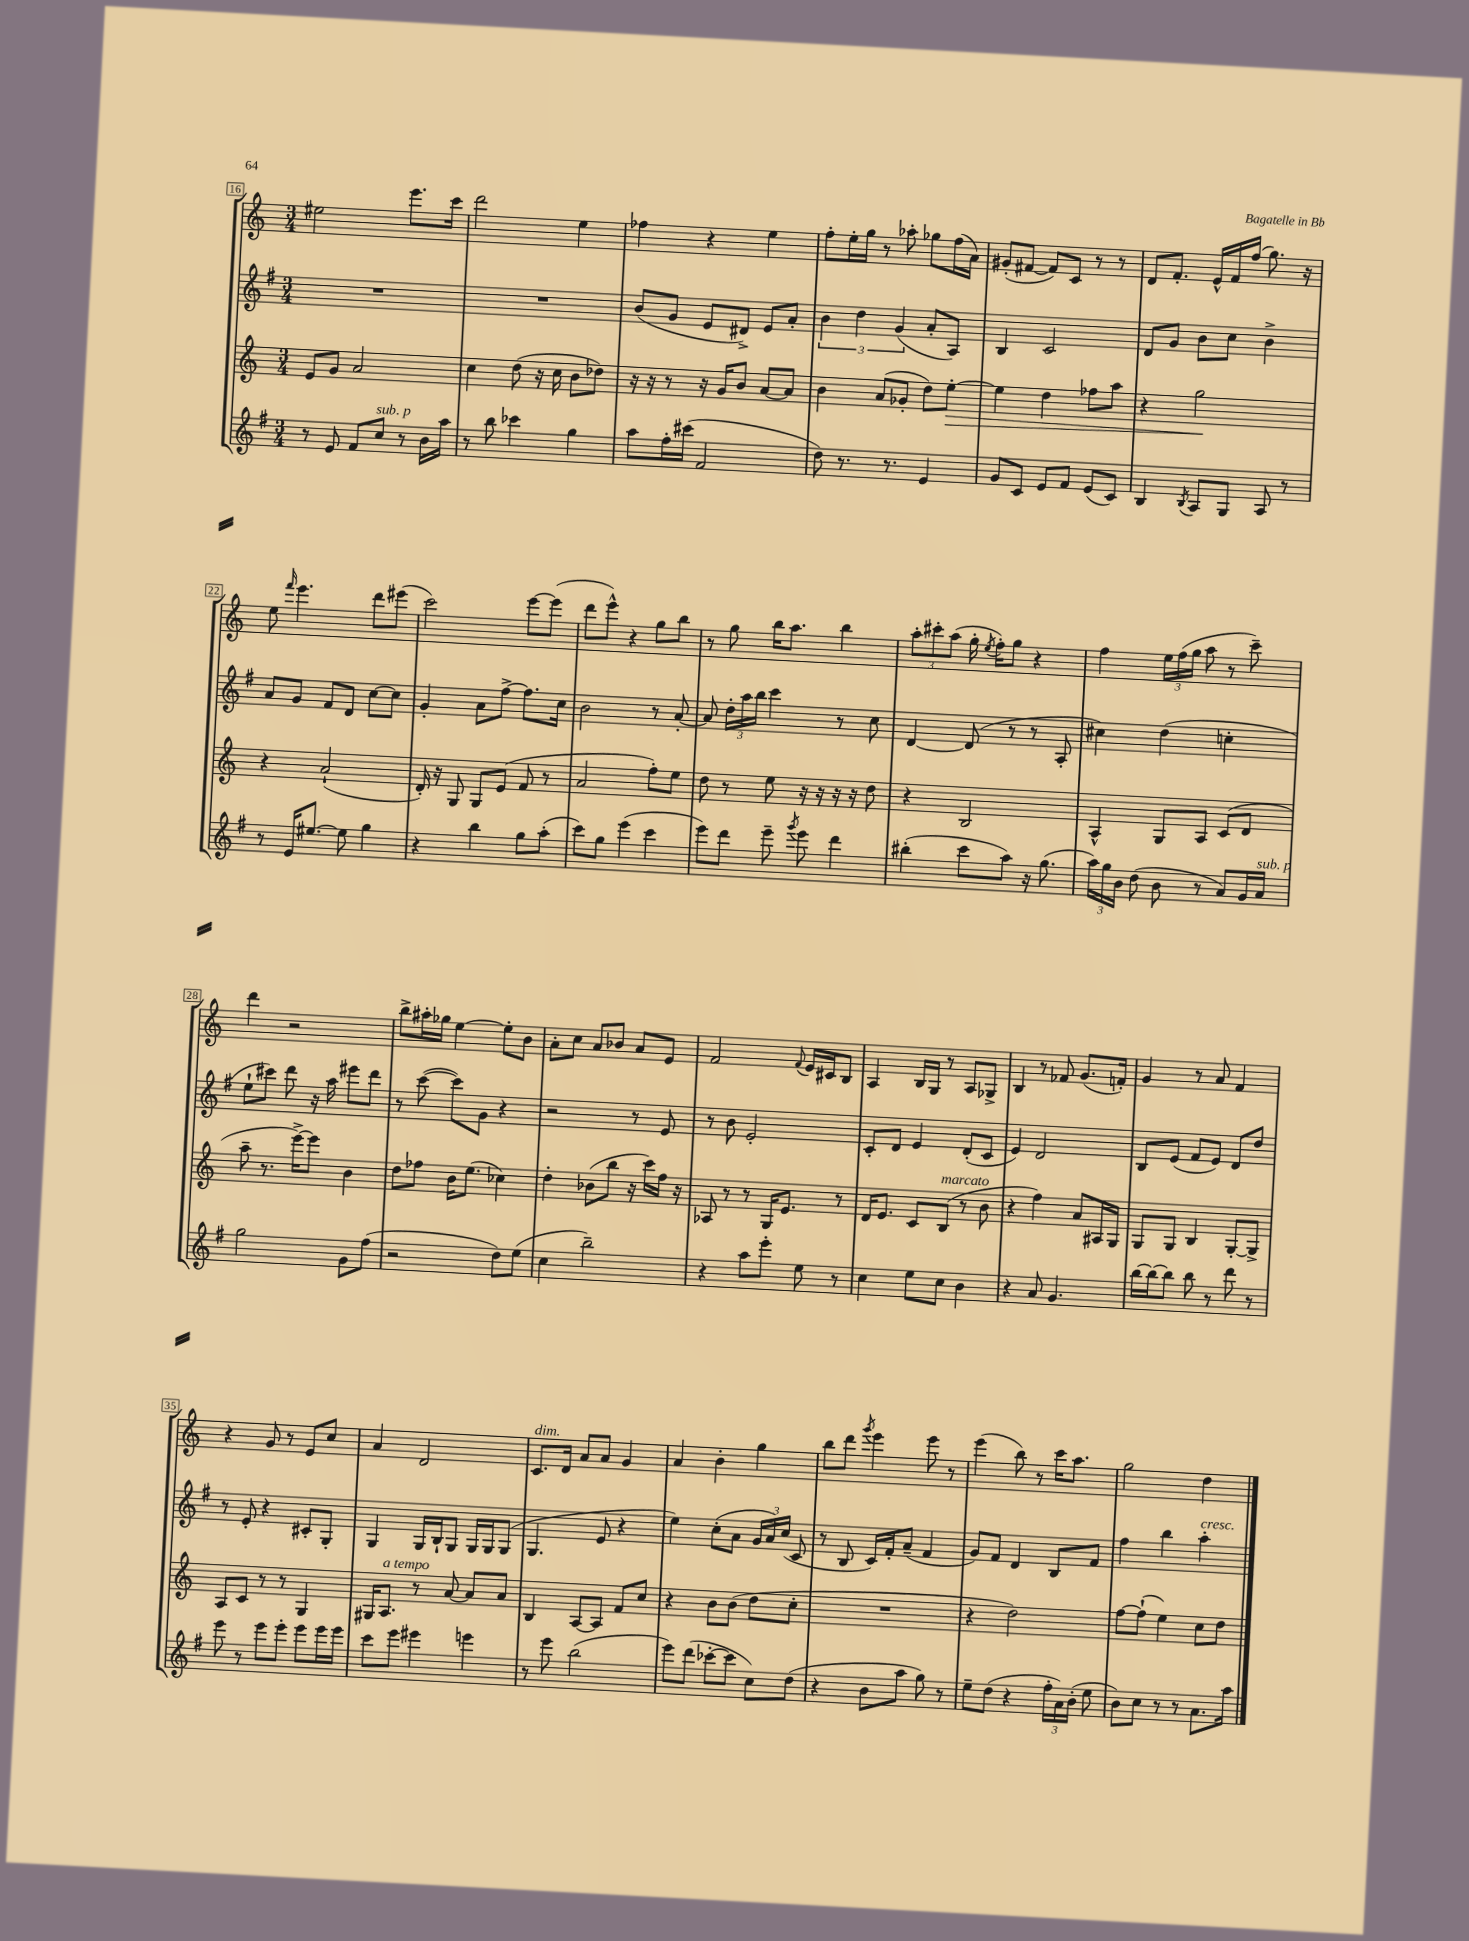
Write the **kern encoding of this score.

**kern	**kern	**dynam	**kern	**kern
*part4	*part3	*part3	*part2	*part1
*staff4	*staff3	*staff3	*staff2	*staff1
*clefG2	*clefG2	*	*clefG2	*clefG2
*k[f#]	*k[]	*	*k[f#]	*k[]
*M3/4	*M3/4	*	*M3/4	*M3/4
=16	=16	=16	=16	=16
8r	8e/L	.	2.r	2ee#X\
8e/	8g/J	.	.	.
8f#/L	2a/	.	.	.
!LO:TX:a:i:t=sub. p	!	!	!	!
8cc/J	.	.	.	.
8r	.	.	.	8.eee\L
16b\LL	.	.	.	.
16aa\JJ	.	.	.	16ccc\Jk
=17	=17	=17	=17	=17
8r	4cc\	.	2.r	2ddd\
8bb\	.	.	.	.
4ccc-X\	(8dd\	.	.	.
.	16r	.	.	.
.	16cc\	.	.	.
4gg\	8b\L	.	.	4ee\
.	8dd-X\J)	.	.	.
=18	=18	=18	=18	=18
8aa\L	16r	.	(8b/L	4ff-X\
.	16r	.	.	.
16ff#'\L	8r	.	8g/J	.
(16ccc#X\JJ	.	.	.	.
2f#/	16r	.	8e/L	4r
.	16g/KL	.	.	.
.	8b/J	.	8d#X^/J)	.
.	[8a/L	.	8e/L	4ee\
.	8a/J]	.	8a'/J	.
=19	=19	=19	=19	=19
8dd\)	4b\	.	6b\	8ff'\L
8.r	.	.	.	16ee'\L
.	.	.	6dd\	.
.	.	.	.	16gg\JJ
.	(8a/L	.	.	8r
8.r	.	.	.	.
.	.	.	(6g/	.
.	8g-X'/J	.	.	8aa-X'\
4e/	8dd\L)	.	8a'/L	8gg-X\L
!	!	!LO:HP:b	!	!
.	[8ee'\J	>	8A/J)	(16ff\L
.	.	.	.	16a\JJ)
=20	=20	=20	=20	=20
8g/L	4ee\]	.	4B/	(8g#X'/L
8c/J	.	.	.	[8f#X/J
8e/L	4dd\	.	2c/	8f#/L])
8f#/J	.	.	.	8c/J
(8e/L	8ff-X\L	.	.	8r
8c/J)	8aa\J	.	.	8r
=21	=21	=21	=21	=21
4B/	4r	.	8d/L	8d/L
.	.	.	8g/J	8.f'/J
8qB/	.	.	.	.
8A/L	2gg\	.	8b\L	.
.	.	.	.	16e^^/LL
8G/J	.	.	8cc\J	16f/
.	.	.	.	(16ff/JJ
8A/	.	.	4b^\	8.gg\)
8r	.	.	.	.
.	.	.	.	16r
.	.	]	.	.
!!LO:LB:g=z
=22	=22	=22	=22	=22
8r	4r	.	8a/L	8ee\
.	.	.	.	16qqfff/
16e/KL	.	.	8g/J	4.eee\
[8.ee#X/J	.	.	.	.
.	(2a`/	.	8f#/L	.
8ee#\]	.	.	8d/J	.
4gg\	.	.	[8cc\L	8ddd\L
.	.	.	8cc\J]	(8eee#X\J
=23	=23	=23	=23	=23
4r	16d'/)	.	4g'/	2ccc\)
.	16r	.	.	.
.	8G/	.	.	.
4bb\	8G/L	.	8a\L	.
.	(8e/J	.	[8ff#^\J	.
8gg\L	8f/	.	8.ff#\L]	[8eee\L
(8aa'\J	8r	.	.	(8eee\J]
.	.	.	16cc\Jk	.
=24	=24	=24	=24	=24
8ccc\L)	2a/	.	2b\	8ddd\L
8gg\J	.	.	.	8eee^^\J)
(4eee\	.	.	.	4r
4ccc\	8ff'\L)	.	8r	8gg\L
.	8ee\J	.	[8a'/	8bb\J
=25	=25	=25	=25	=25
8eee\L)	8dd\	.	8a/]	8r
8ddd\J	8r	.	24dd'\LL	8gg\
.	.	.	24aa\	.
.	.	.	24bb\JJ	.
8eee~\	8ee\	.	4ccc\	16bb\KL
.	.	.	.	8.aa\J
8qggg/	.	.	.	.
8eee\	16r	.	.	.
.	16r	.	.	.
4ddd\	16r	.	8r	4bb\
.	16r	.	.	.
.	8dd\	.	8cc\	.
=26	=26	=26	=26	=26
(4bb#X'\	4r	.	[4d/	12aa'\L
.	.	.	.	12ccc#X'\
.	.	.	.	(12aa\J
8ccc\L	2B/	.	(8d/]	16gg'\
.	.	.	.	8qee/
.	.	.	.	16ff'\KL)
8aa\J)	.	.	8r	8gg\J
16r	.	.	8r	4r
(8.gg\	.	.	.	.
.	.	.	8A'/	.
=27	=27	=27	=27	=27
24aa\LL)	4A^^/	.	4cc#X\)	4ff\
24gg\	.	.	.	.
24b\JJ	.	.	.	.
(8dd\	.	.	.	.
8b\	8G/L	.	(4dd\	24ee\LL
.	.	.	.	(24ff\
.	.	.	.	24gg\JJ
8r	8A/J	.	.	8aa\
8a/L)	(8c/L	.	4ccn'\	8r
16g/L	8d/J	.	.	8ccc~\)
!LO:TX:a:i:t=sub. p	!	!	!	!
16a/JJ	.	.	.	.
!!LO:LB:g=z
=28	=28	=28	=28	=28
2gg\	8aa~\	.	8ee`\L	4ddd\
.	8.r	.	8ccc#X\J)	.
.	.	.	8ddd\	2r
.	[16eee^\KL)	.	.	.
.	8eee\J]	.	16r	.
.	.	.	16aa\	.
8g\L	4b\	.	8eee#X\L	.
(8ff#\J	.	.	8ddd\J	.
=29	=29	=29	=29	=29
2r	8dd\L	.	8r	8bb^\L
.	8ff-X\J	.	([8ccc\	16aa#X'\L
.	.	.	.	16gg-X\JJ
.	16b\KL	.	8ccc\L])	[4ee\
.	(8.ee\J	.	.	.
.	.	.	8g\J	.
8dd\L)	4cc-X\)	.	4r	8ee'\L]
(8ee\J	.	.	.	8b\J
=30	=30	=30	=30	=30
4cc\	4dd'\	.	2r	8a'\L
.	.	.	.	8cc\J
2bb~\)	(8b-X\L	.	.	8a/L
.	8bb\J	.	.	8b-X/J
.	16r	.	8r	8a/L
.	16ccc\LL)	.	.	.
.	16ff\JJ	.	8e/	8e/J
.	16r	.	.	.
=31	=31	=31	=31	=31
4r	8A-X/	.	8r	2f/
.	8r	.	8b\	.
8aa\L	8r	.	2e'/	.
8eee'\J	16G/KL	.	.	.
.	8.e/J	.	.	.
.	.	.	.	8qqf/
8ee\	.	.	.	16e/LL
.	.	.	.	16c#X/J
8r	8r	.	.	8B/J
=32	=32	=32	=32	=32
4cc\	16d/KL	.	8c'/L	4A/
.	8.e/J	.	.	.
.	.	.	8d/J	.
8ee\L	8c/L	.	4e/	16B/LL
.	.	.	.	16G/JJ
!	!LO:TX:a:i:t=marcato	!	!	!
8cc\J	(8B/J	.	.	8r
4b\	8r	.	(8d'/L	8A/L
.	8b\	.	8c/J	8G-X^/J
=33	=33	=33	=33	=33
4r	4r	.	4e/)	4B/
8a/	4ff\)	.	2d/	8r
4.g/	.	.	.	8f-X/
.	8a/L	.	.	(8.g/L
.	16A#X/L	.	.	.
.	16G/JJ	.	.	16fn'/Jk)
=34	=34	=34	=34	=34
[16bb\LL	8G/L	.	8B/L	4g/
16bb\J_	.	.	.	.
8bb\J]	8G/J	.	(8e/J	.
8bb\	4B/	.	8f#/L	8r
8r	.	.	8e/J)	8a/
8ddd\	[8G'/L	.	8d/L	4f/
8r	8G^/J]	.	8dd/J	.
!!LO:LB:g=z
=35	=35	=35	=35	=35
8eee\	8A/L	.	8r	4r
8r	8c/J	.	8e'/	.
8eee\L	8r	.	4r	8g/
8eee'\J	8r	.	.	8r
8eee\L	4G/	.	8c#X'/L	8e/L
16eee\L	.	.	8G'/J	8cc/J
16eee\JJ	.	.	.	.
=36	=36	=36	=36	=36
8ccc\L	16G#X/KL	.	4G/	4a/
!	!LO:TX:a:i:t=a tempo	!	!	!
.	8.A/J	.	.	.
8eee\J	.	.	.	.
4eee#X\	8r	.	16G/LL	2d/
.	.	.	16B`/J	.
.	[8a/	.	8G/J	.
4eeen\	8a/L]	.	16G/LL	.
.	.	.	16G/J	.
.	8a/J	.	(8G/J	.
=37	=37	=37	=37	=37
!	!	!	!	!LO:TX:a:i:t=dim.
8r	4B/	.	4.G/	8.c/L
8eee\	.	.	.	.
.	.	.	.	16d/Jk
(2bb\	[8A/L	.	.	8a/L
.	8A/J]	.	8e/	8a/J
.	8f/L	.	4r	4g/
.	8cc/J	.	.	.
=38	=38	=38	=38	=38
8eee\L)	4r	.	4ee\)	4a/
(8ddd\J	.	.	.	.
[8ccc-X'\L	8b\L	.	(8cc'\L	4b'\
8ccc-\J]	(8b\J	.	8a\J	.
8cc\L)	8dd\L	.	24g/LL	4gg\
.	.	.	24a/)	.
.	.	.	(24cc/JJ	.
(8dd\J	8cc'\J	.	8c/	.
=39	=39	=39	=39	=39
4r	2.r	.	8r	8bb\L
.	.	.	8B/	8ddd\J
.	.	.	.	8qggg/
8b\L	.	.	16c/LL)	4eee\
.	.	.	16f#'/J	.
8aa\J	.	.	(8a~/J	.
8gg\)	.	.	4f#/	8eee\
8r	.	.	.	8r
=40	=40	=40	=40	=40
8ee~\L	4r	.	8g/L)	(4eee\
(8dd\J	.	.	8f#/J	.
4r	2dd\)	.	4d/	8bb\)
.	.	.	.	8r
24ff#'\LL	.	.	8B/L	16ccc\KL
24a\)	.	.	.	.
.	.	.	.	8.aa\J
(24b'\JJ	.	.	.	.
8ee\	.	.	8f#/J	.
=41	=41	=41	=41	=41
8b\L)	[8ff\L	.	4ff#\	2gg\
8cc\J	(8ff`\J]	.	.	.
8r	4ee\)	.	4bb\	.
8r	.	.	.	.
!	!	!	!LO:TX:a:i:t=cresc.	!
8.a\L	8cc\L	.	4aa'\	4dd\
.	8dd\J	.	.	.
16aa\Jk	.	.	.	.
==	==	==	==	==
*-	*-	*-	*-	*-
